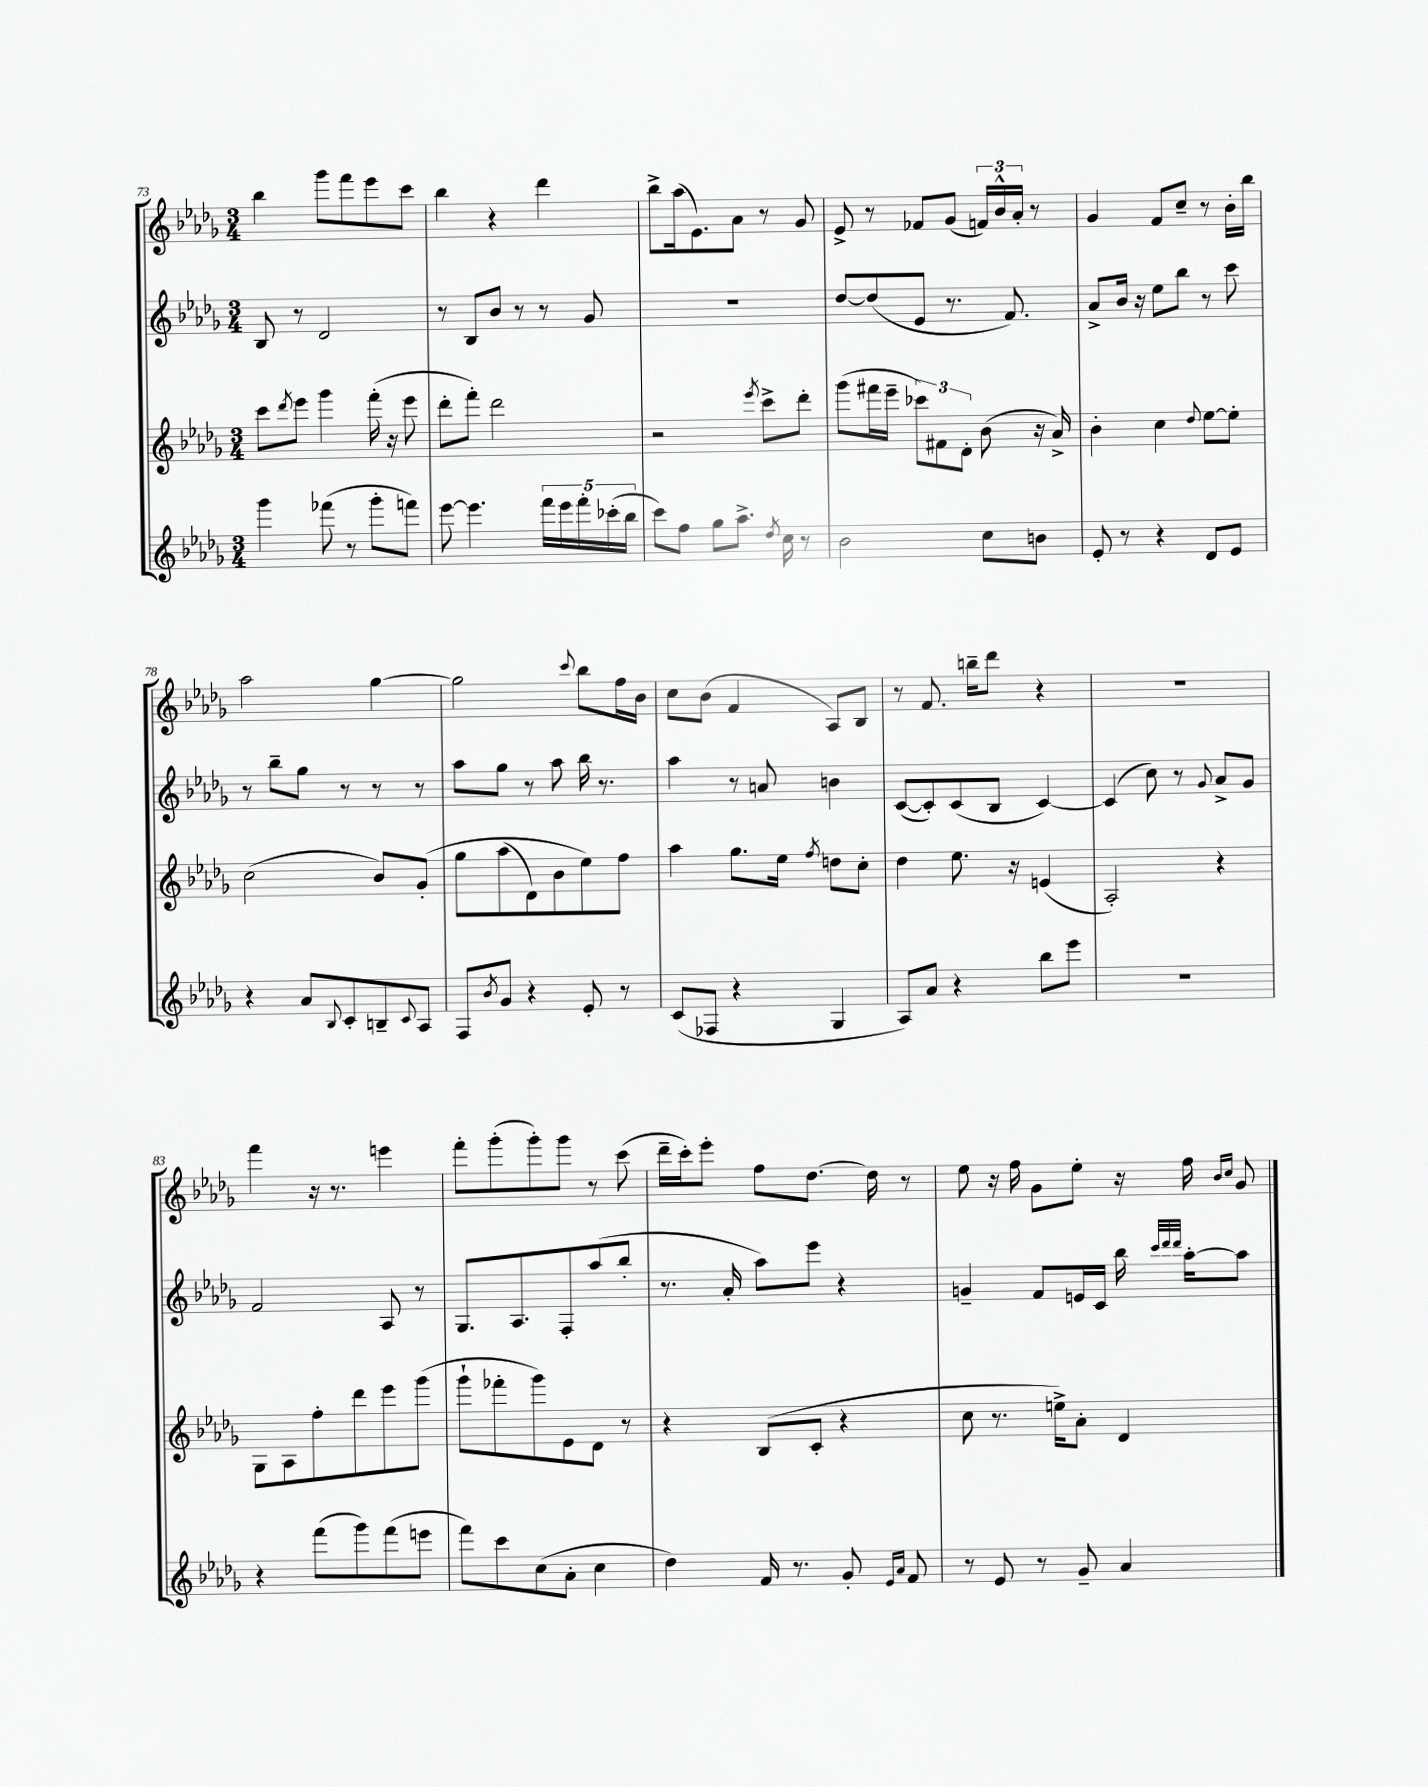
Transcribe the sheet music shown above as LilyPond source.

<<
\new StaffGroup <<
\new Staff = "s0" {
    \clef treble \key des \major \numericTimeSignature \time 3/4
    bes''4 ges'''8 f'''8 ees'''8 c'''8 |
    bes''4 r4 des'''4 |
    bes''8-> aes''16( ees'8.) aes'8 r8 ges'8 |
    ees'8-> r8 fes'8 ges'8( \tuplet 3/2 { f'16) bes'16-^ aes'16-. } r8 |
    ges'4 f'8 c''8-- r8 bes'16-. bes''16 |
    aes''2 ges''4~ |
    ges''2 \appoggiatura { c'''8 } bes''8 f''16 bes'16 |
    c''8 bes'8( f'4 aes8) bes8 |
    r8 f'8. b''16-- des'''8 r4 |
    R2. |
    f'''4 r16 r8. e'''4 |
    f'''8-. ges'''8-.( ges'''8-.) ges'''8 r8 c'''8( |
    des'''16-- c'''16-.) ees'''8-. f''8 des''8.~ des''16 r8 |
    ees''8 r16 f''16 ges'8 ees''8-. r16 f''16 \grace { bes'16 c''16 } ges'8 \bar "|." |
}
\new Staff = "s1" {
    \clef treble \key des \major \numericTimeSignature \time 3/4
    bes8 r8 des'2 |
    r8 bes8 bes'8 r8 r8 ges'8 |
    R2. |
    des''8~ des''8( ees'8 r8. f'8.) |
    aes'8-> bes'16 r16 ees''8 bes''8 r8 c'''8 |
    r8 bes''8-- ges''8 r8 r8 r8 |
    aes''8 ges''8 r8 aes''8 bes''16 r8. |
    aes''4 r8 a'8 b'4 |
    c'8~( c'8-.) c'8( bes8 c'4~) |
    c'4( c''8) r8 \appoggiatura { ges'8 } aes'8-> ges'8 |
    f'2 aes8 r8 |
    ges8. aes8. f8-. aes''8( bes''8-. |
    r8. aes'16-. aes''8) ees'''8 r4 |
    g'4-- f'8 e'16 c'16 bes''16 \grace { c'''32 des'''32 des'''32 } aes''16~-. aes''8 \bar "|." |
}
\new Staff = "s2" {
    \clef treble \key des \major \numericTimeSignature \time 3/4
    c'''8 \acciaccatura { des'''8 } ees'''8 ges'''4 f'''16-.( r16 ees'''8 |
    des'''8-. f'''8-.) des'''2 |
    r2 \acciaccatura { ees'''8 } c'''8-> des'''8-. |
    ges'''8( fis'''16 ees'''16-- \tuplet 3/2 { ces'''8) fis'8 des'8-. } bes'8( r16 aes'16->) |
    bes'4-. c''4 \appoggiatura { des''8 } ees''8~ ees''8-. |
    c''2( bes'8) ges'8-.\( |
    ges''8 aes''8( des'8) bes'8 ees''8\) f''8 |
    aes''4 ges''8. ees''16 \acciaccatura { f''8 } d''8 c''8-. |
    des''4 ees''8. r16 e'4( |
    aes2-.) r4 |
    ges8 aes8 f''8-. des'''8 ees'''8 ges'''8( |
    ges'''8-! fes'''8-. ges'''8) ees'8 des'8 r8 |
    r4 bes8( c'8-. r4 |
    c''8 r8. e''16->) aes'8-. des'4 \bar "|." |
}
\new Staff = "s3" {
    \clef treble \key des \major \numericTimeSignature \time 3/4
    ges'''4 fes'''8( r8 ges'''8-. f'''8) |
    ees'''8~ ees'''4. \tuplet 5/4 { f'''16 ees'''16 f'''16-. ces'''16-.( bes''16 } |
    c'''8) f''8 ges''8 aes''8.-> \acciaccatura { des''8 } c''16 r8 |
    bes'2 c''8 b'8 |
    ees'8-. r8 r4 des'8 ees'8 |
    r4 aes'8 \appoggiatura { bes8 } c'8-. b8-- \appoggiatura { c'8 } aes8 |
    f8 \acciaccatura { bes'8 } ges'8 r4 ees'8-. r8 |
    c'8( fes8 r4 ges4 |
    aes8) aes'8 r4 bes''8 ees'''8 |
    R2. |
    r4 f'''8( ges'''8) f'''8( e'''8 |
    f'''8) c'''8 c''8( aes'8-. c''4 |
    des''4) f'16 r8. ges'8-. \grace { ees'16 aes'16 } f'8 |
    r8 ees'8 r8 ges'8-- aes'4 \bar "|." |
}
>>
>>
\layout { \context { \Score currentBarNumber = #73 } }
